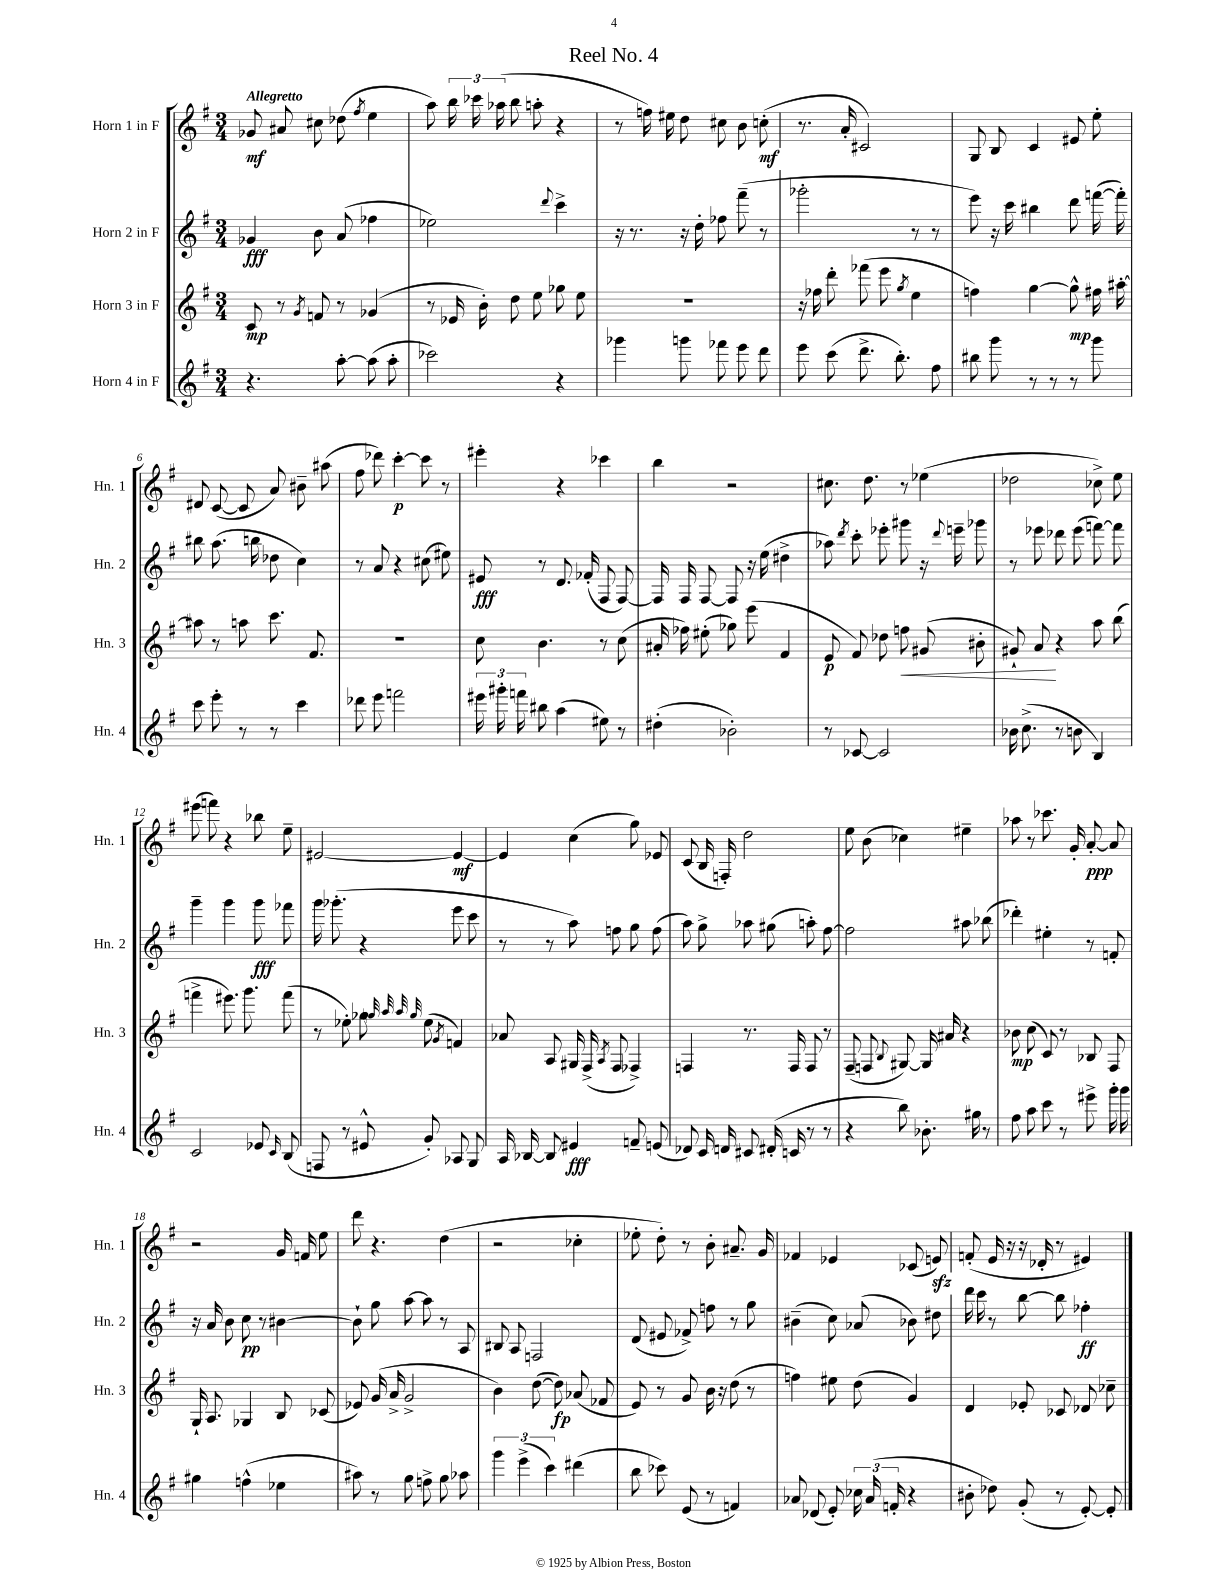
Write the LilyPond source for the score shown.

\header { title = "Reel No. 4" }
<<
\new StaffGroup <<
\new Staff = "s0" \with { instrumentName = "Horn 1 in F" shortInstrumentName = "Hn. 1" } {
    \clef treble \key g \major \numericTimeSignature \time 3/4 \tempo "Allegretto"
    \autoBeamOff ges'8\mf ais'8 cis''8 des''8( \acciaccatura { fis''8 } e''4 |
    a''8) \tuplet 3/2 { b''16 ces'''16 aes''16( } b''8 a''8-. r4 |
    r8 f''16) eis''16 d''8 cis''8 b'8 c''8-.\mf( |
    r8. a'16-. cis'2) |
    g8 b8 c'4 eis'8 e''8-. |
    dis'8 c'8~( c'8 a'8) bis'8-- ais''8( |
    fis''8 des'''8) c'''4~-.\p c'''8 r8 |
    eis'''4-. r4 ces'''4 |
    b''4 r2 |
    cis''8. d''8. r8 ees''4( |
    des''2 ces''8->) e''8 |
    eis'''8( f'''8) r4 bes''8 e''8-- |
    eis'2~ eis'4~\mf |
    eis'4 c''4( g''8) ees'8 |
    c'8( b16 f16-.) d''2 |
    e''8 b'8( ces''4) eis''4-- |
    aes''8 r8 ces'''8. g'16-. a'8~-.\ppp a'8 |
    r2 g'16 f'16 e''8 |
    d'''8 r4. d''4( |
    r2 ces''4-. |
    ees''8-. d''8-.) r8 b'8-. ais'8.-- g'16 |
    fes'4 ees'4 ces'8( e'8\sfz) |
    f'8-.( e'16 r16 r16 des'16-. r8 eis'4) \bar "|." |
}
\new Staff = "s1" \with { instrumentName = "Horn 2 in F" shortInstrumentName = "Hn. 2" } {
    \clef treble \key g \major \numericTimeSignature \time 3/4
    \autoBeamOff ges'4\fff b'8 a'8( fes''4 |
    ees''2) \appoggiatura { d'''8 } c'''4-> |
    r16 r8. r16 d''16-. fes''8 fis'''8--( r8 |
    ges'''2-. r8 r8 |
    e'''8) r16 c'''16 bis''4 d'''8 f'''16~( f'''16-.) |
    bis''8 a''8.( b''16 des''8 c''4) |
    r8 a'8 r4 cis''8( eis''8) |
    eis'8\fff r8 d'8. fes'16-.( fis8 fis8~) |
    fis16 fis16 fis8~ fis8 r16 e''16( dis''4-> |
    aes''8) \acciaccatura { d'''8 } c'''8-. ees'''8-. gis'''8 r16 \appoggiatura { d'''8 } e'''16-- ges'''8 |
    r8 ees'''8 des'''8 ees'''8( f'''8~) f'''8 |
    g'''4-- g'''4 g'''8\fff fes'''8 |
    g'''16 ges'''8.-.( r4 e'''8 c'''8 |
    r8 r8 a''8) f''8 g''8 f''8( |
    a''8) g''8-> aes''8 gis''8( a''8-.) fis''8~ |
    fis''2 ais''8 bes''8( |
    des'''4-.) eis''4-. r8 f'8-. |
    r16 a'16 b'8 c''8\pp r8 bis'4~ |
    bis'8-! g''8 a''8~ a''8 r8 a8 |
    bis8 a8 f2 |
    d'8( eis'8 fes'8->) f''8 r8 g''8 |
    bis'4--( c''8) aes'8( bes'8) dis''8 |
    d'''16 c'''16 r8 b''8~ b''8 fes''4-.\ff \bar "|." |
}
\new Staff = "s2" \with { instrumentName = "Horn 3 in F" shortInstrumentName = "Hn. 3" } {
    \clef treble \key g \major \numericTimeSignature \time 3/4
    \autoBeamOff c'8\mp r8 \acciaccatura { g'8 } f'8 r8 ges'4( |
    r8 ees'16 b'16-.) d''8 e''8 ges''8 e''8 |
    R2. |
    r16 fes''16 d'''8-. fes'''8( e'''8 \acciaccatura { g''8 } e''4 |
    f''4) g''4~ g''8-^\mp fis''16 ais''16~-. |
    ais''8 r8 a''8 c'''8. fis'8. |
    R2. |
    c''8 b'4. r8 c''8( |
    ais'16-. fes''16) eis''8-.( ges''8) e'''8( fis'4 |
    e'8\p fis'8) des''8 f''8\< gis'8( bis'8-. |
    gis'8-!) a'8\! r4 a''8 b''8( |
    f'''4-> eis'''8.) g'''8. f'''8( |
    r8 ees''8-.) ges''8 \grace { g''32 a''32 a''32 g''32 } ees''8( \acciaccatura { g'8 } f'4) |
    aes'8 a8 gis16 fis16->( \acciaccatura { a8 } fis8 fes4->) |
    f4 r8. f16 f8 r8 |
    fis8--( f8 \appoggiatura { b8 } gis8~) gis16 ais'16 r4 |
    bes'8\mp c''8( c'8) r8 bes8 fis8 |
    g16-! a8. ges4 b8 ces'8( |
    ees'8) g'16( a'16-> g'2-> |
    b'4) d''8~( d''8\fp) aes'8( fes'8 |
    e'8) r8 g'8 b'16 r16 d''8( r8 |
    f''4) eis''8 d''8( g'4) |
    d'4 ees'8-. ces'8 des'8 ces''8-- \bar "|." |
}
\new Staff = "s3" \with { instrumentName = "Horn 4 in F" shortInstrumentName = "Hn. 4" } {
    \clef treble \key g \major \numericTimeSignature \time 3/4
    \autoBeamOff r4. a''8~-. a''8( a''8-. |
    ces'''2) r4 |
    ges'''4 g'''8 fes'''8 e'''8 d'''8 |
    e'''8 c'''8( d'''8.-> b''8.-.) fis''8 |
    bis''8 g'''8 r8 r8 r8 g'''8 |
    c'''8 e'''8-. r8 r8 c'''4 |
    des'''8 e'''8 f'''2 |
    \tuplet 3/2 { eis'''16 gis'''16-. f'''16 } bis''8 a''4( eis''8) r8 |
    dis''4-.( bes'2-.) |
    r8 ces'8~ ces'2 |
    bes'16 c''8.->( r8 b'8 b4) |
    c'2 ees'8 \grace { c'16 } b8( |
    f8 r8 eis'8-^ g'8-.) aes8 g8 |
    a16 bes16~ bes8 eis'4\fff f'8-- e'8( |
    des'8) c'16 d'16 cis'8 dis'16-.( c'16 r8 r8 |
    r4 b''8) bes'8.-. gis''16 r8 |
    fis''8 a''8 c'''8 r8 eis'''8-> g'''16-. g'''16 |
    gis''4 f''4-^( ees''4 |
    ais''8) r8 g''8 f''8-> g''8 aes''8 |
    \tuplet 3/2 { g'''4 e'''4->( c'''4) } dis'''4( |
    b''8 ces'''8) e'8( r8 f'4) |
    aes'8 des'8( e'8-.) \tuplet 3/2 { ces''16 aes'16( f'16-. } r4 |
    bis'8-. des''8) g'8-.( r8 e'8~-.) e'8-. \bar "|." |
}
>>
>>
